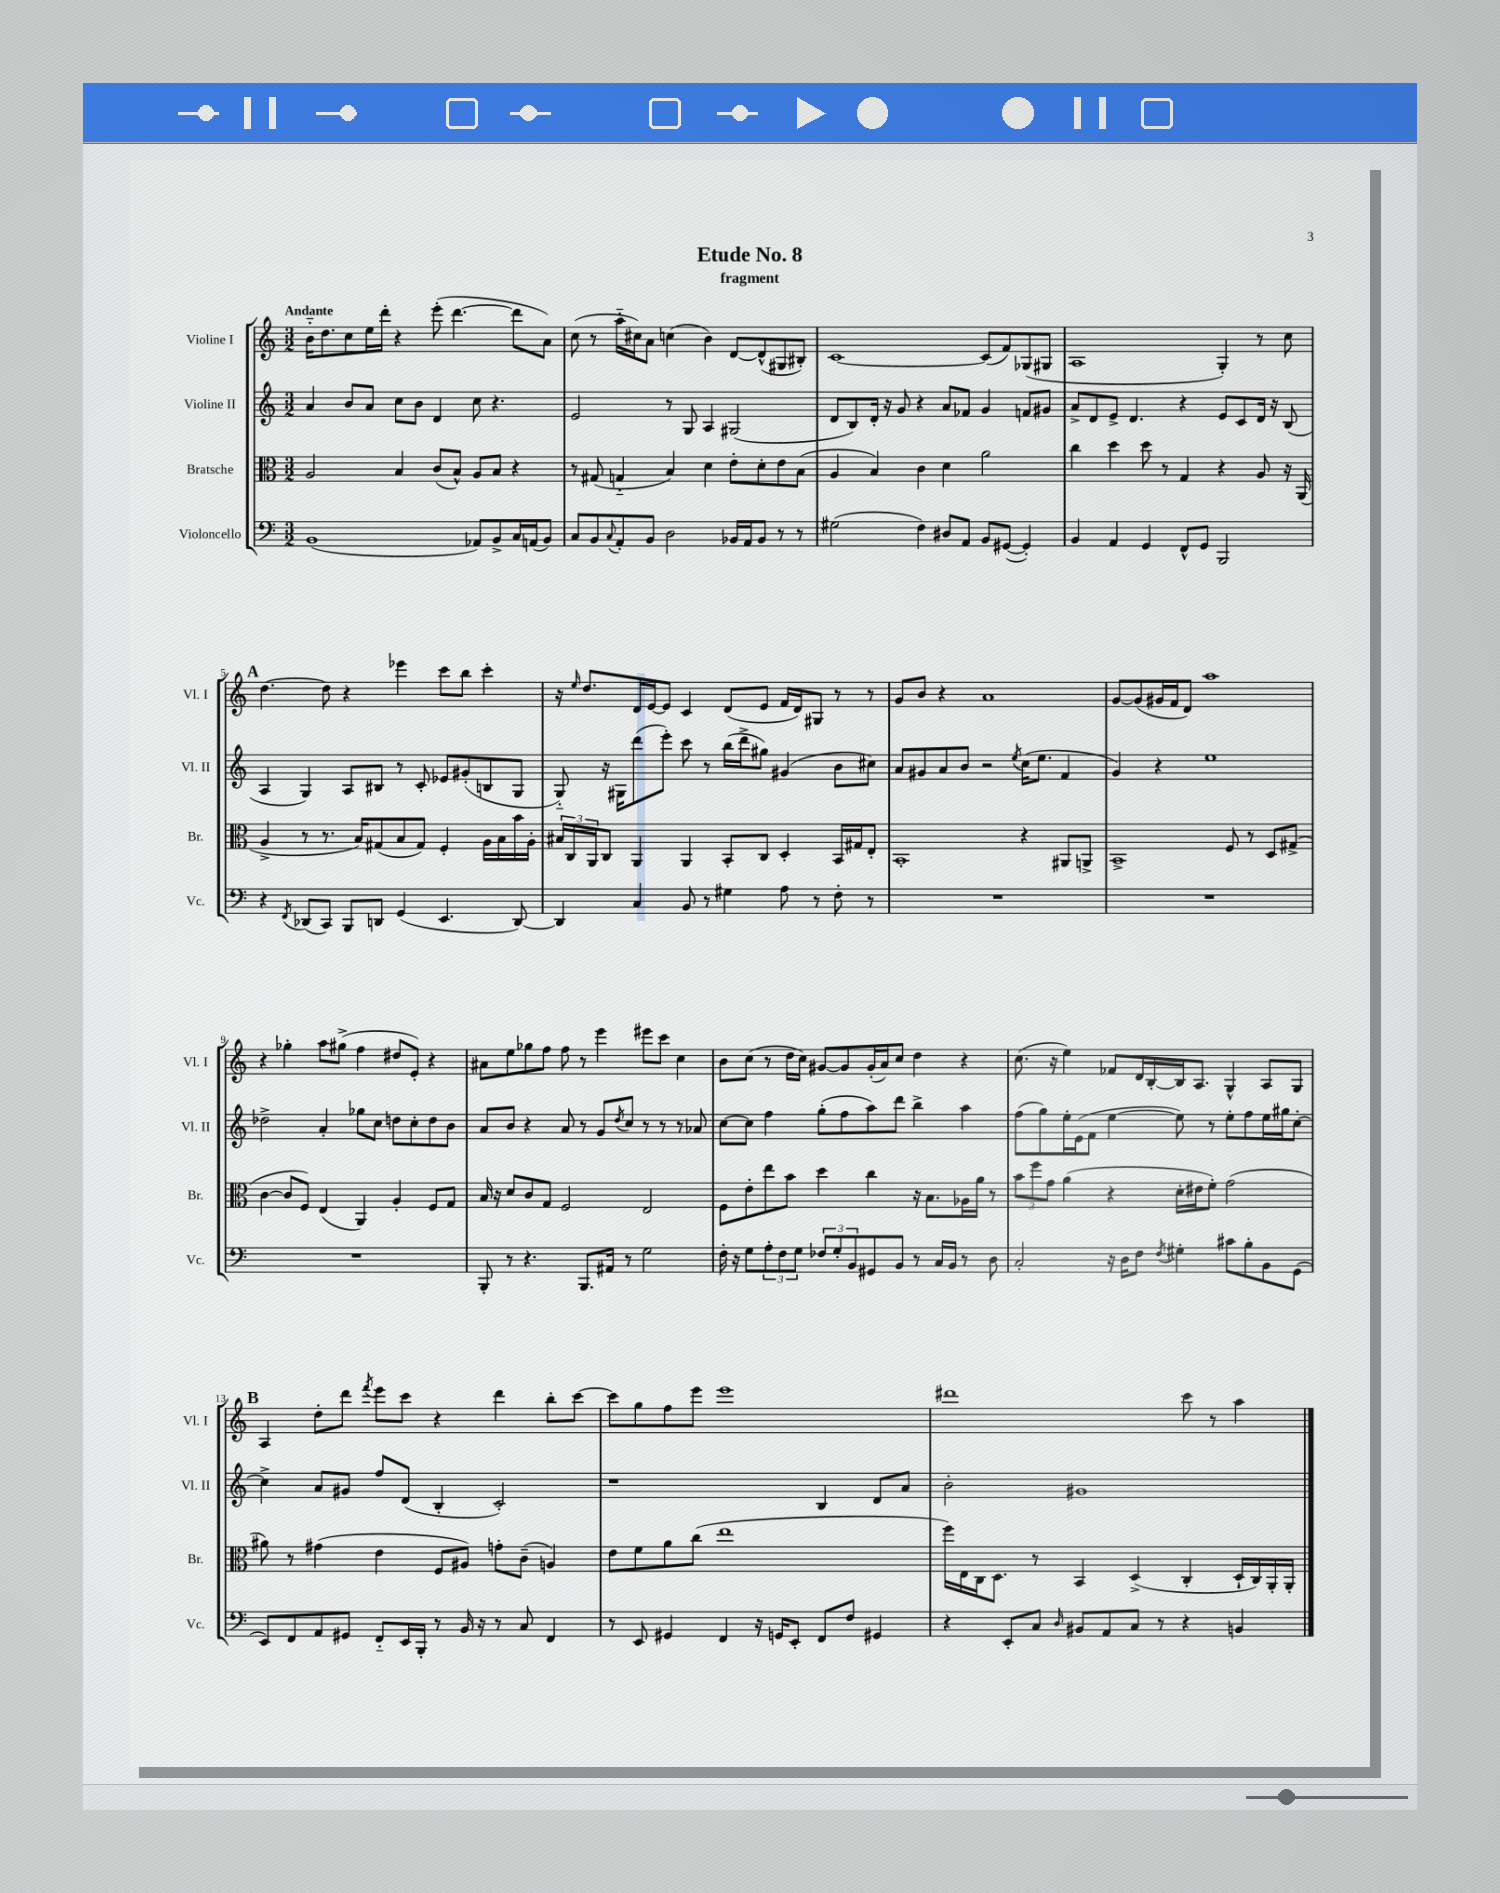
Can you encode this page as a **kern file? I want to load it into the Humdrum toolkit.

**kern	**kern	**kern	**kern
*staff4	*staff3	*staff2	*staff1
*clefF4	*clefC3	*clefG2	*clefG2
*k[]	*k[]	*k[]	*k[]
*M3/2	*M3/2	*M3/2	*M3/2
(1BB	2A	4a	16b'~
.	.	.	8.dd
.	.	8b	8cc
.	.	8a	16ee
.	.	.	16ddd'
.	4B	8cc	4r
.	.	8b	.
.	(8c	4d	(8eee'
.	8B^^)	.	[4.ddd
8AA-)	8A	8cc	.
8BB^	8B	4.r	.
16C	4r	.	8ddd]
(16AA	.	.	.
8BB)	.	.	8a)
=	=	=	=
8C	8r	2e	(8cc
8BB	(8G#	.	8r
8qqC	.	.	.
8AA'	4G'~	.	16aa'~
.	.	.	16cc#)
8BB	.	.	8a
2D	4B)	8r	(4cc
.	.	8G	.
.	4d	4A	4b)
16BB-	8e'	(2G#	[8d
16AA	.	.	.
8BB-	8d'	.	(8d^^]
8r	8e	.	8G#
8r	(8B	.	8B#')
=	=	=	=
(2G#	4A	8d	[1c
.	.	8B)	.
.	4B)	16d'	.
.	.	16r	.
.	.	8g	.
4F)	4c	4r	.
8D#	4d	8a	.
8AA	.	8f-	.
8BB	2a	4g	(8c]
([8GG#	.	.	8f)
4GG#'])	.	8f	(8G-
.	.	8g#	8G#
=	=	=	=
4BB	4cc	8a^	1A
.	.	8d	.
4AA	4dd	8e^	.
.	.	4.d	.
4GG	8dd	.	.
.	8r	.	.
8FF^^	4G	4r	.
8GG	.	.	.
2BBB	4r	8e	4G')
.	.	8c	.
.	8A	16d	8r
.	.	16r	.
.	16r	(8B	8cc
.	(16AA	.	.
=	=	=	=
4r	4A^	4A	[4.dd
8qFF	.	.	.
(8DD-	8r	4G)	.
8CC)	8.r	.	8dd]
8BBB	.	8A	4r
.	16B)	.	.
8DD	(8G#	8B#	.
(4GG	8B	8r	4eee-
.	8G#)	8c'	.
4.EE	4F'	8e-	8ccc
.	.	(8g#'	8bb
.	16A	8B	4ccc'
.	16B	.	.
[8DD)	16b	8G	.
.	16A'	.	.
=	=	=	=
4DD]	24B#	8G'~)	16r
.	24C	.	.
.	.	.	16qqee
.	.	.	8.dd
.	24AA	.	.
.	8C	16r	.
.	.	16G#	.
4C	4AA	(8ddd	16d
.	.	.	[16e
.	.	8eee')	8e]
8BB	4AA	8ccc	4c
8r	.	8r	.
4G#	8BB'	(16bb	(8d
.	.	16ddd^	.
.	8C	8gg#)	8e
8A	4D'	(4g#	16f
.	.	.	16d)
8r	.	.	8G#
8F'	16BB	8b	8r
.	16G#	.	.
8r	8E'	8cc#)	8r
=	=	=	=
1.r	1BB'	8a	8g
.	.	8g#	8b
.	.	8a	4r
.	.	8b	.
.	.	2r	1a
.	.	8qee	.
.	4r	(16cc	.
.	.	8.ee	.
.	8AA#	4f	.
.	8AA^	.	.
=	=	=	=
1.r	1BB^	4g)	[8g
.	.	.	(8g]
.	.	4r	16g#
.	.	.	16f
.	.	.	8d)
.	.	1ee	1aa
.	8F	.	.
.	8r	.	.
.	8D	.	.
.	(8G#^	.	.
=	=	=	=
1.r	[4c	2dd-^	4r
.	8c]	.	4gg-'
.	8F)	.	.
.	(4E	4a'	8aa
.	.	.	(8gg#^
.	4AA)	8gg-	4ff
.	.	8cc	.
.	4A'	8dd	8dd#
.	.	8cc'	8e')
.	8F	8dd	4r
.	8G	8b	.
=	=	=	=
8BBB'	16B	8a	8a#
.	16r	.	.
8r	8d	8b	8ee
4.r	8c	4r	8gg-
.	8G	.	8ff
.	2F	8a	8ff
8.BBB	.	8r	8r
.	.	8g	4eee
16AA#	.	.	.
.	.	8qdd	.
8r	.	8cc	.
2G	2E	8r	8eee#
.	.	8r	8ccc
.	.	8r	4cc
.	.	8a-	.
=	=	=	=
16F'	8F	[8cc	8b
16r	.	.	.
8G	8e'	8cc]	(8cc
12A'	8ee	4ff	8r
12F	.	.	.
.	8b	.	16dd
12G	.	.	.
.	.	.	16cc)
12F-	4dd	(8gg'	[8g#
12G'	.	.	.
.	.	8ff	8g#]
12BB	.	.	.
8GG#	4cc	8aa)	(16g#'
.	.	.	16a)
8BB	.	8ddd	8cc
8r	16r	4bb^	4dd
.	8.B	.	.
16C	.	.	.
16BB	.	.	.
8r	16A-	4aa	4r
.	16a	.	.
8D	8r	.	.
=	=	=	=
2C'	12b	(8ff	(8.cc
.	12ff	.	.
.	.	8gg)	.
.	12g	.	.
.	.	.	16r
.	(4a	16ee'	4ee)
.	.	(16e	.
.	.	8f	.
16r	4r	[4ee	8f-
16D	.	.	.
8F	.	.	16d
.	.	.	[16B'
8qF	.	.	.
4G#'	16d'	8ee])	16B]
.	16e#	.	8.A
.	8f')	8r	.
8c#	(2g	8ee'	4G^^
8B'	.	8ff	.
8BB	.	16ee	8A
.	.	16gg#	.
(8GG	.	[8cc'	8G
=	=	=	=
8EE)	8a#)	4cc^]	4A
8FF	8r	.	.
8AA	(4g#	8a	8dd'
8GG#	.	8g#	8ddd
.	.	.	8qfff
8FF'~	4e	8ff	8eee
16EE	.	(8d	8ccc
16BBB'	.	.	.
8r	8F	4B'	4r
16BB	8A#)	.	.
16r	.	.	.
8r	8g'	2c')	4ddd
8C	(8c~	.	.
4FF	4A)	.	8bb'
.	.	.	[8ccc
=	=	=	=
8r	8e	1r	8ccc]
8EE	8f	.	8gg
4GG#	8a	.	8ff
.	(8cc	.	8eee
4FF	1ee	.	1eee
16r	.	.	.
16GG	.	.	.
8EE'	.	.	.
8FF	.	4B	.
8F	.	.	.
4GG#	.	8d	.
.	.	8a	.
=	=	=	=
4r	16ff)	2b'	1ddd#
.	16E	.	.
.	16C	.	.
.	8.D	.	.
8EE'	.	.	.
8C	8r	.	.
16qqD	.	.	.
8BB#	4BB	1g#	.
8AA	.	.	.
8C	(4D^	.	.
8r	.	.	.
4r	4C'	.	8ccc
.	.	.	8r
4BB	16D`	.	4aa
.	16C)	.	.
.	16AA'	.	.
.	16AA'	.	.
==	==	==	==
*-	*-	*-	*-
